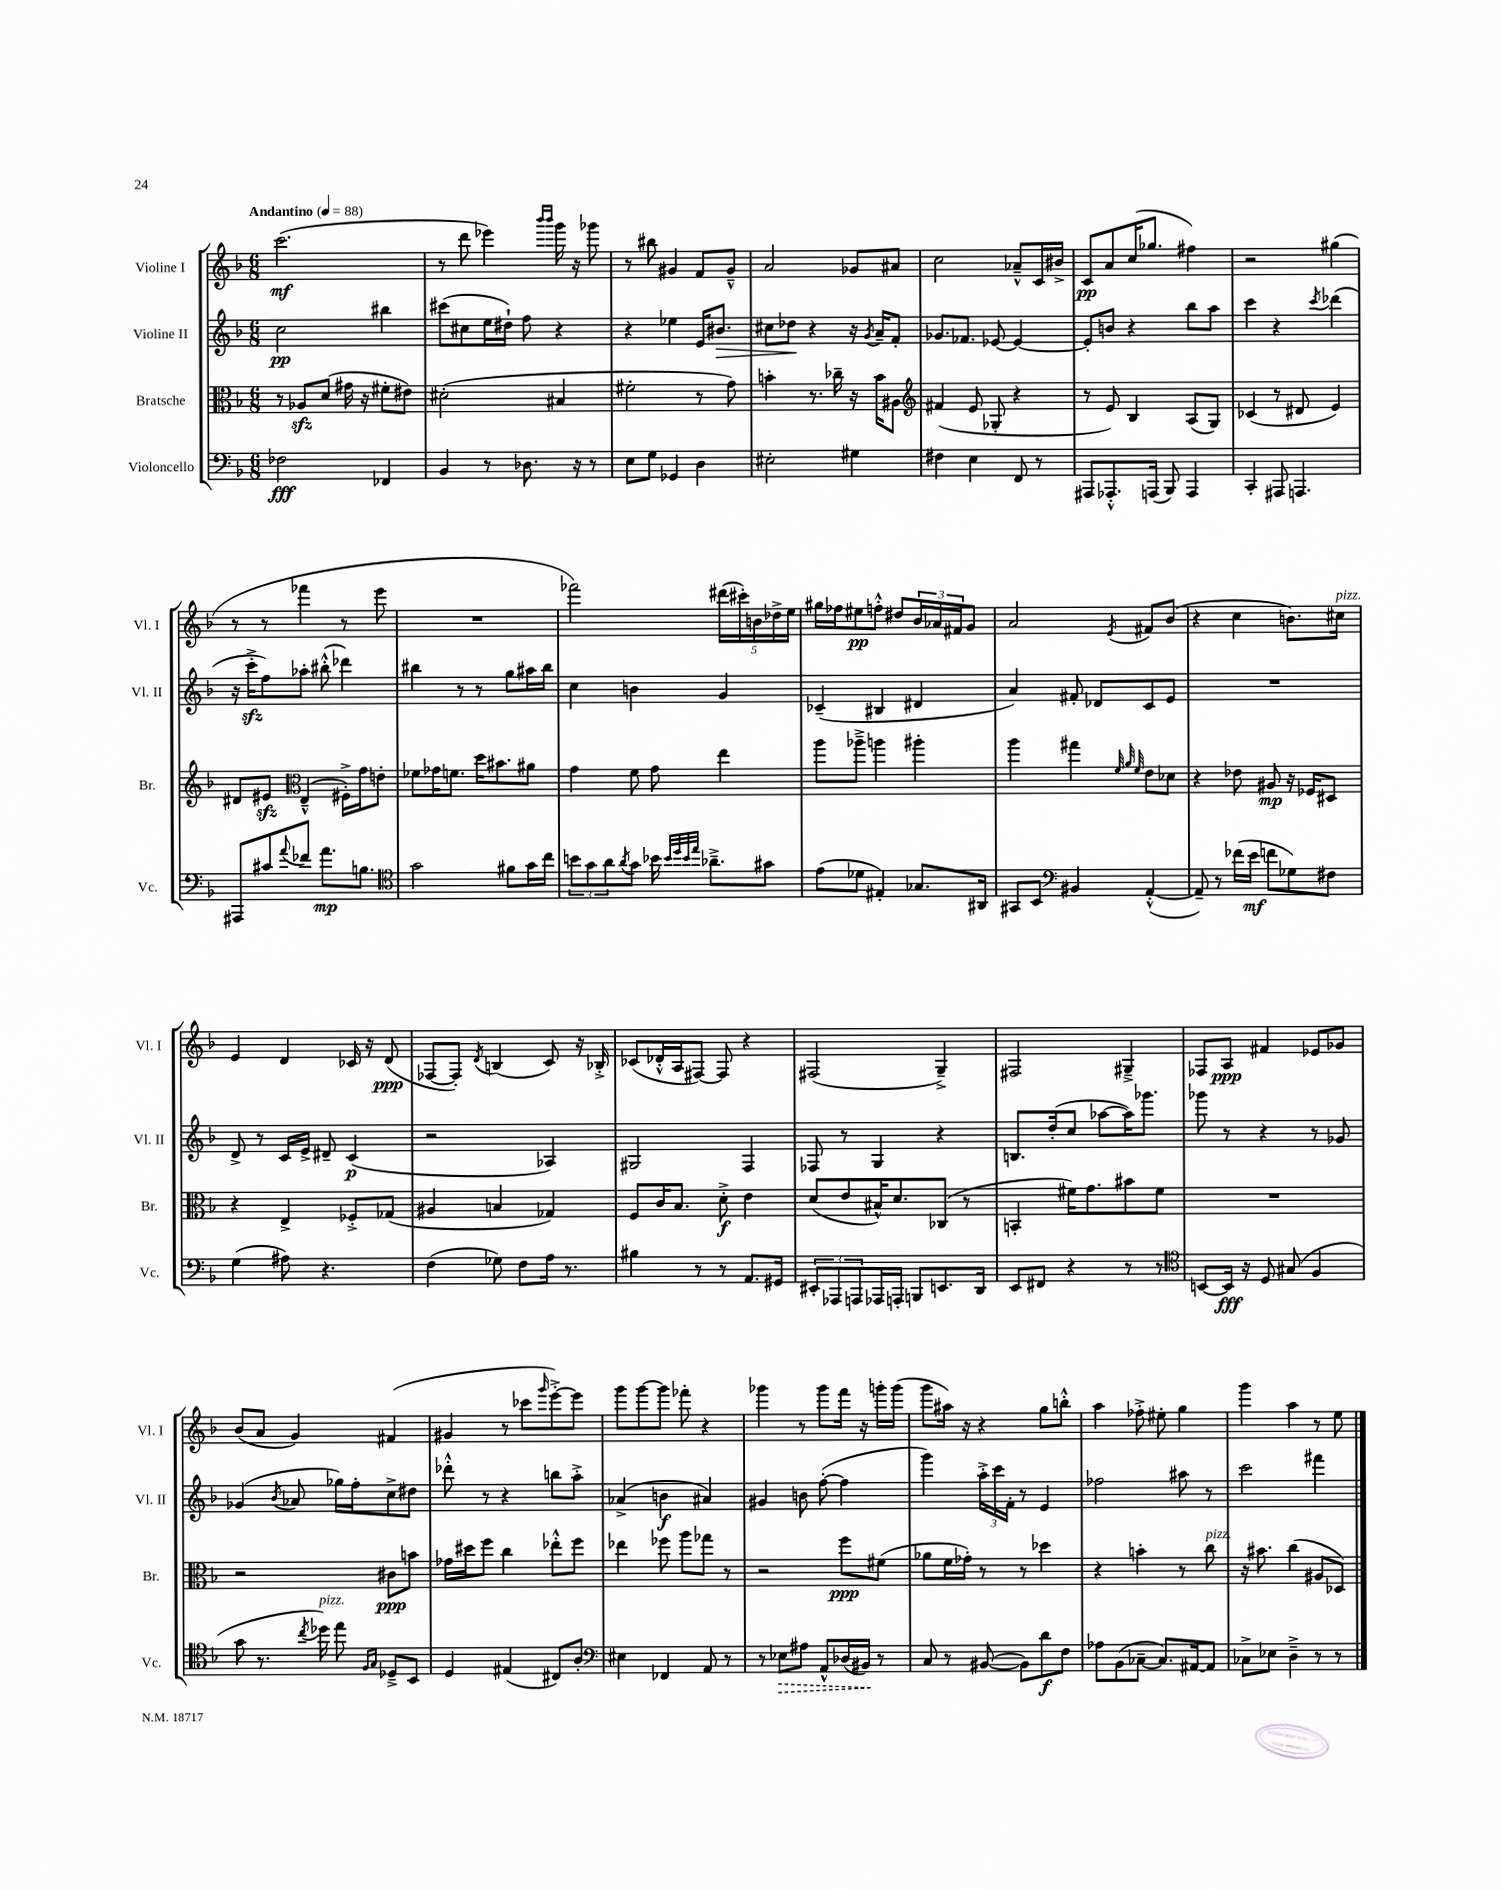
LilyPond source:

<<
\new StaffGroup <<
\new Staff = "s0" \with { instrumentName = "Violine I" shortInstrumentName = "Vl. I" } {
    \clef treble \key f \major \numericTimeSignature \time 6/8 \tempo "Andantino" 4 = 88
    c'''2.\mf( |
    r8 d'''8 ees'''4) \grace { bes'''16 bes'''16 } g'''16 r16 ges'''8 |
    r8 bis''8 gis'4 f'8 gis'8---^ |
    a'2 ges'8 ais'8 |
    c''2 aes'8---^ c'16 bis'16-> |
    c'8\pp a'8 c''16( ges''8. fis''4) |
    r2 gis''4( |
    r8 r8 fes'''4 r8 e'''8 |
    R2. |
    fes'''2) \tuplet 5/4 { dis'''16( cis'''16-.) b'16 des''16-> e''16 } |
    gis''16 fes''16 eis''8\pp f''8-.-^ dis''8 \tuplet 3/2 { bes'16 aes'16 fis'16 } g'8 |
    a'2 \acciaccatura { e'8 } fis'8 bes'8( |
    r4 c''4 b'8.) cis''16^\markup { \italic "pizz." } |
    e'4 d'4 ces'16 r16 d'8\ppp( |
    fes8~ fes8-.) \acciaccatura { d'8 } b4( c'8) r16 bes16-.-> |
    ces'8( des'16-.-^ a16 fis8~) fis8 r4 |
    fis2( g4--->) |
    fis2 gis4---> |
    fes8 a8\ppp fis'4 ees'8 ges'8 |
    bes'8( a'8 g'4) fis'4( |
    gis'4 r8 ces'''8 \grace { g'''16 } e'''8~-.->) e'''8 |
    g'''8 g'''8~ g'''8 fes'''8-. r4 |
    ges'''4 r8 ges'''8 f'''16 r16 g'''16-. g'''16( |
    g'''8 ais''16) r16 r4 g''8 b''8-.-^ |
    a''4 fes''8-.-> eis''8-. g''4 |
    g'''4 a''4 r8 e''8 \bar "|." |
}
\new Staff = "s1" \with { instrumentName = "Violine II" shortInstrumentName = "Vl. II" } {
    \clef treble \key f \major \numericTimeSignature \time 6/8
    c''2\pp bis''4 |
    cis'''8( cis''8 e''16 dis''16-!) f''8 r4 |
    r4 ees''4 e'16 bis'8.\> |
    cis''8 des''8\! r4 r16 \acciaccatura { g'8 } a'16-- f'8-. |
    ges'8. fes'8. ees'8~ ees'4~ |
    ees'8-. b'8 r4 bes''8 a''8 |
    c'''4 r4 \acciaccatura { c'''8 } des'''4( |
    r16 c'''16-.->\sfz f''8) aes''8-. bis''8-.-^( des'''4) |
    bis''4 r8 r8 g''8 ais''16 bis''16 |
    c''4 b'4 g'4 |
    ces'4--( bis4 dis'4 |
    a'4) fis'8-. des'8 c'8 e'8 |
    R2. |
    d'8-> r8 c'16 e'16-> dis'8-- c'4\p( |
    r2 aes4) |
    gis2 f4 |
    fes8 r8 g4 r4 |
    b8. d''16-.( c''8 aes''8~ aes''16) ges'''8. |
    ges'''8 r8 r4 r8 ges'8 |
    ges'4( \acciaccatura { bes'8 } aes'8 ges''16) f''16-. c''8-> dis''8 |
    des'''8-.-^ r8 r4 b''8 a''8-.-> |
    aes'4->( b'4\f ais'4) |
    gis'4 b'8 f''8~-.( f''4 |
    g'''4) \tuplet 3/2 { a''16-.-> c'''16 f'16-. } r8 e'4 |
    fes''2 ais''8 r8 |
    c'''2 fis'''4 \bar "|." |
}
\new Staff = "s2" \with { instrumentName = "Bratsche" shortInstrumentName = "Br." } {
    \clef alto \key f \major \numericTimeSignature \time 6/8
    r8 aes8\sfz d'8( gis'16 r16 fis'8-. eis'8) |
    dis'2-.( bis4 |
    fis'2-. r8 g'8) |
    b'4-. r8. ces''16-- r16 b'16 ais8 |
    \clef treble fis'4( e'8 ges8-. r4 |
    r8 e'8) bes4 a8( g8) |
    ces'4( r8 dis'8 e'4) |
    dis'8 eis'8\sfz \clef alto e4---^( fis16-.->) g'16 e'8-. |
    fes'8 ges'16 f'8. d''16 bis'8. ais'8 |
    g'4 f'8 g'8 e''4 |
    a''8 aes''8---> a''4 ais''4-. |
    a''4 gis''4 \grace { f'32 a'32 f'32 } e'8 des'8 |
    r4 ees'8 ais8\mp r16 fes16 dis8 |
    r4 e4-> fes8-.-> ges8( |
    ais4 b4 ges4) |
    f8 c'16 bes8. d'8-.->\f e'4 |
    d'8( e'8 bis16-^) d'8. ces8( r8 |
    b,4-. fis'16) g'8. bis'8 fis'8 |
    R2. |
    r2 cis'8\ppp b'8 |
    ges'16 dis''16 f''8 c''4 ees''8-.-^ f''8 |
    ees''4 fes''8 a''8 ges''8 r8 |
    r2 f''8\ppp fis'8( |
    aes'8 f'16 ges'16-.) r8 r8 des''4 |
    r4 b'4-. r8 c''8^\markup { \italic "pizz." } |
    r16 bis'8. c''4( ais8 des8) \bar "|." |
}
\new Staff = "s3" \with { instrumentName = "Violoncello" shortInstrumentName = "Vc." } {
    \clef bass \key f \major \numericTimeSignature \time 6/8
    fes2\fff fes,4 |
    bes,4 r8 des8. r16 r8 |
    e8 g8 ges,4 d4 |
    eis2-. gis4 |
    fis4 e4 f,8 r8 |
    ais,,8 aes,,8.-.-^ a,,16( bes,,8) a,,4 |
    c,4-. ais,,8 a,,4. |
    ais,,8 cis'8 \appoggiatura { a'8 } fes'8 a'8.\mp b8. |
    \clef tenor g'2 fis'8 g'16 c''16 |
    \tuplet 3/2 { b'8 g'8 a'8 } \acciaccatura { a'8 } g'8 bes'16 \grace { bes'32 d''32 bes'32 e''32 } aes'8.---> gis'8 |
    e'8( des'8 eis4-.) ges8. ais,16 |
    gis,8 bes,8 \clef bass bis,4 a,4~-.-^( |
    a,8--) r8 fes'16( e'16\mf f'8 ges8) fis8 |
    g4( ais8) r4. |
    f4( ges8) f8 a16 r8. |
    bis4 r8 r8 a,8. gis,16 |
    \tuplet 3/2 { eis,8-. aes,,8 a,,8 } aes,,16 a,,16-. b,,8 e,8. d,16 |
    e,8 fis,8 r4 r8 r8 |
    \clef tenor b,8~ b,16\fff r16 d8 gis8( f4 |
    g'8 r8. \acciaccatura { c''8 } des''16^\markup { \italic "pizz." }) e''8 \grace { f16 g16 } des8---> bes,8 |
    d4 eis4( cis8) a8-. |
    \clef bass eis4 fes,4 a,8 r8 |
    r8 \once \override Hairpin.style = #'dashed-line ees8\> ais8 a,8-^ des16( bis,16\!) r8 |
    c8 r8 bis,8~( bis,8) d'8\f f8 |
    aes8 bes,8( ces8~-- ces8.) ais,16~ ais,8 |
    ces8-> ees8 d4---> r8 r8 \bar "|." |
}
>>
>>
\layout { \context { \Score \remove "Bar_number_engraver" } }
